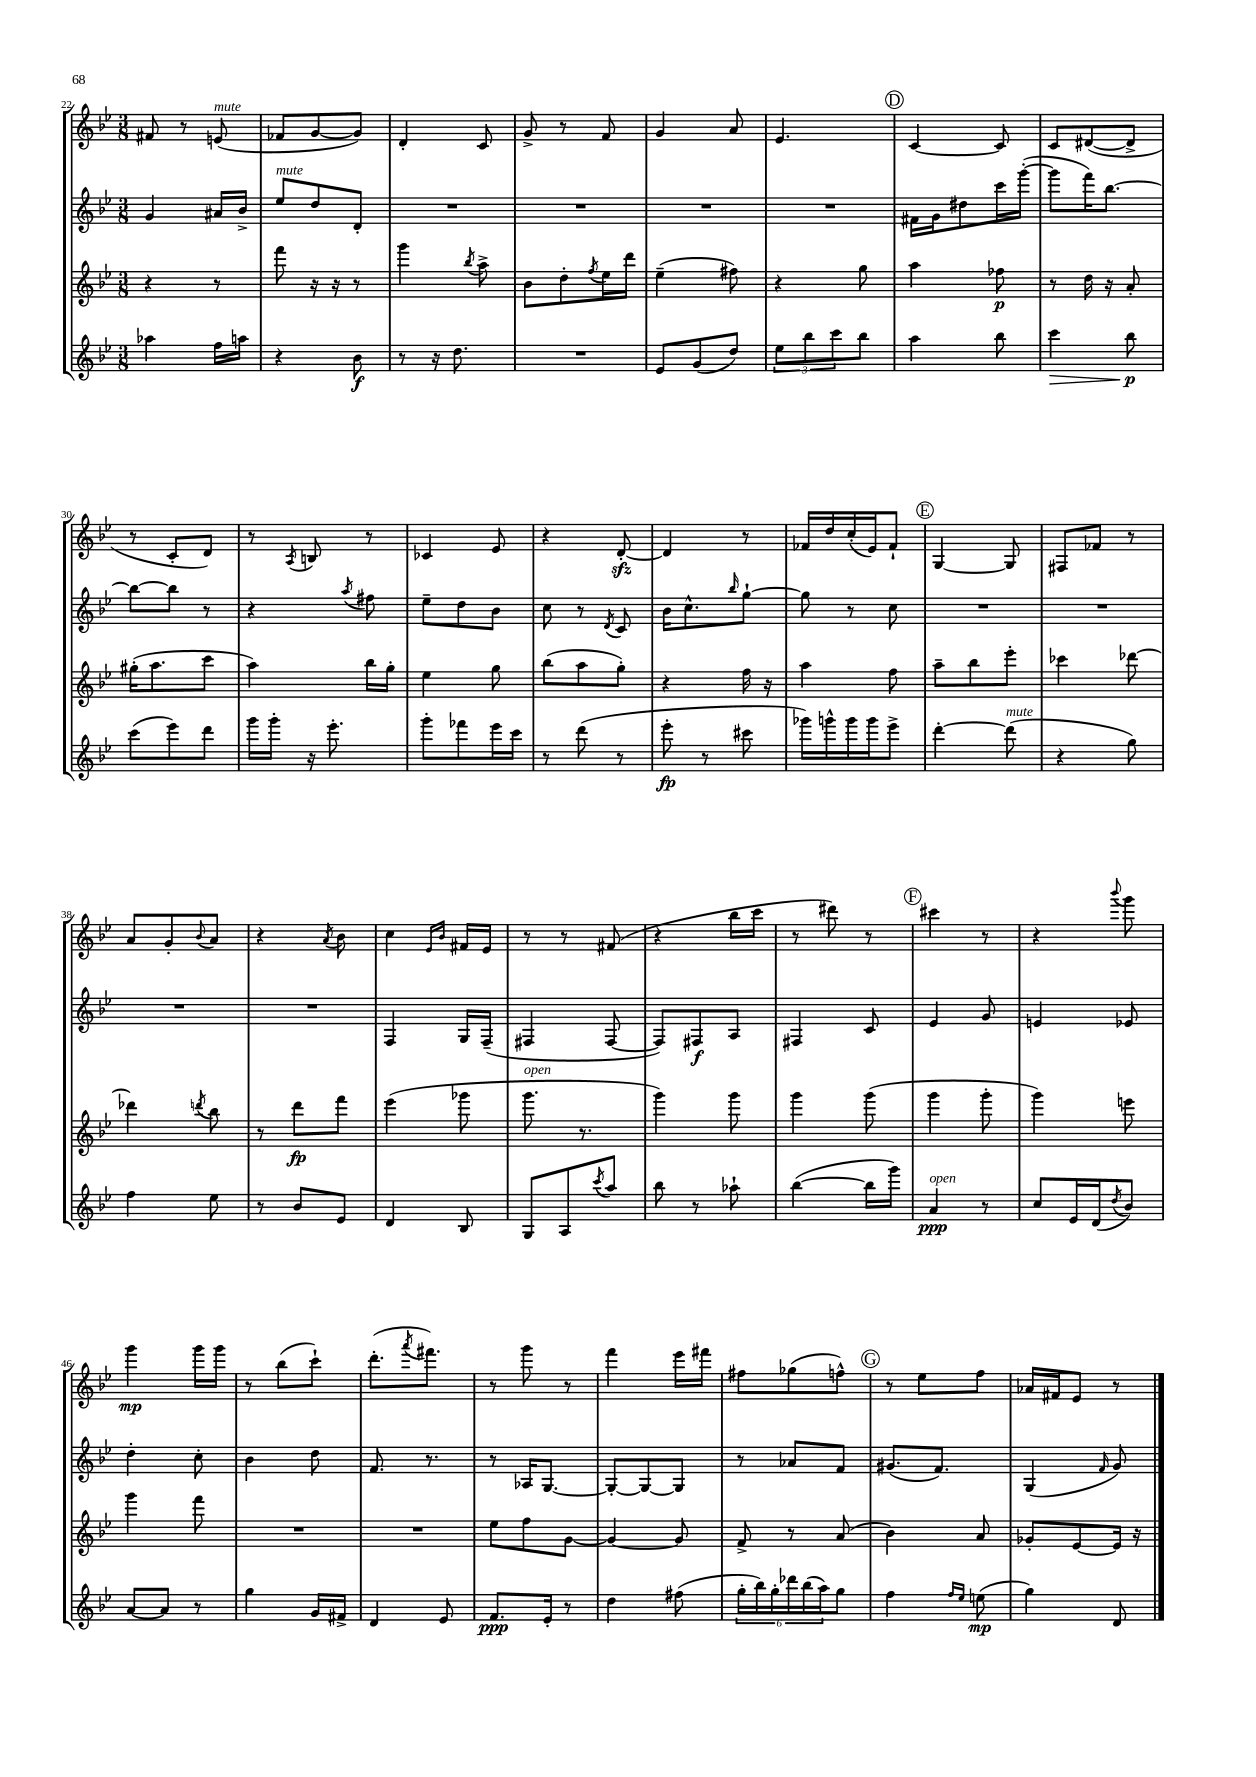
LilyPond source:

<<
\new StaffGroup <<
\new Staff = "s0" {
    \clef treble \key bes \major \numericTimeSignature \time 3/8
    fis'8 r8 e'8^\markup { \italic "mute" }( |
    fes'8 g'8~ g'8) |
    d'4-. c'8 |
    g'8-> r8 f'8 |
    g'4 a'8 |
    ees'4. |
    \mark \markup { \circle "D" } c'4~ c'8 |
    c'8 dis'8~( dis'8-> |
    r8 c'8-. d'8) |
    r8 \acciaccatura { a8 } b8 r8 |
    ces'4 ees'8 |
    r4 d'8~-.\sfz |
    d'4 r8 |
    fes'16 d''16 c''16-.( ees'16) fes'8-! |
    \mark \markup { \circle "E" } g4~ g8 |
    fis8 fes'8 r8 |
    a'8 g'8-. \appoggiatura { bes'8 } a'8 |
    r4 \acciaccatura { a'8 } bes'8 |
    c''4 \grace { ees'16 bes'16 } fis'16 ees'16 |
    r8 r8 fis'8( |
    r4 bes''16 c'''16 |
    r8 dis'''8) r8 |
    \mark \markup { \circle "F" } cis'''4 r8 |
    r4 \appoggiatura { bes'''8 } g'''8 |
    g'''4\mp g'''16 g'''16 |
    r8 bes''8( c'''8-!) |
    d'''8.-.( \acciaccatura { a'''8 } fis'''8.) |
    r8 g'''8 r8 |
    f'''4 ees'''16 fis'''16 |
    fis''8 ges''8( f''8-^) |
    \mark \markup { \circle "G" } r8 ees''8 f''8 |
    aes'16 fis'16 ees'8 r8 \bar "|." |
}
\new Staff = "s1" {
    \clef treble \key bes \major \numericTimeSignature \time 3/8
    g'4 ais'16 bes'16-> |
    ees''8^\markup { \italic "mute" } d''8 d'8-. |
    R4. |
    R4. |
    R4. |
    R4. |
    \mark \markup { \circle "D" } fis'16 g'16 dis''8 c'''16 g'''16~-.( |
    g'''8 f'''16) bes''8.~ |
    bes''8~ bes''8 r8 |
    r4 \acciaccatura { a''8 } fis''8 |
    ees''8-- d''8 bes'8 |
    c''8 r8 \acciaccatura { d'8 } c'8 |
    bes'16 c''8.-^ \grace { bes''16 } g''8~-! |
    g''8 r8 c''8 |
    \mark \markup { \circle "E" } R4. |
    R4. |
    R4. |
    R4. |
    f4 g16 f16--( |
    fis4 fis8~ |
    fis8) fis8\f a8 |
    fis4 c'8 |
    \mark \markup { \circle "F" } ees'4 g'8 |
    e'4 ees'8 |
    d''4-. c''8-. |
    bes'4 d''8 |
    f'8. r8. |
    r8 aes16 g8.~ |
    g8~-. g8~ g8 |
    r8 aes'8 f'8 |
    \mark \markup { \circle "G" } gis'8.( f'8.) |
    g4( \grace { f'16 } g'8) \bar "|." |
}
\new Staff = "s2" {
    \clef treble \key bes \major \numericTimeSignature \time 3/8
    r4 r8 |
    f'''8 r16 r16 r8 |
    g'''4 \acciaccatura { bes''8 } a''8-> |
    bes'8 d''8-. \acciaccatura { f''8 } ees''16 d'''16 |
    ees''4--( fis''8) |
    r4 g''8 |
    \mark \markup { \circle "D" } a''4 fes''8\p |
    r8 d''16 r16 a'8-. |
    gis''16-.( a''8. c'''8 |
    a''4) bes''16 g''16-. |
    ees''4 g''8 |
    bes''8( a''8 g''8-.) |
    r4 f''16 r16 |
    a''4 f''8 |
    \mark \markup { \circle "E" } a''8-- bes''8 ees'''8-. |
    ces'''4 des'''8~ |
    des'''4 \acciaccatura { d'''8 } bes''8 |
    r8 d'''8\fp f'''8 |
    ees'''4( ges'''8 |
    g'''8.^\markup { \italic "open" } r8. |
    g'''4) g'''8 |
    g'''4 g'''8( |
    \mark \markup { \circle "F" } g'''4 g'''8-. |
    g'''4) e'''8 |
    g'''4 f'''8 |
    R4. |
    R4. |
    ees''8 f''8 g'8~ |
    g'4~ g'8 |
    f'8-> r8 a'8( |
    \mark \markup { \circle "G" } bes'4) a'8 |
    ges'8-. ees'8~ ees'16 r16 \bar "|." |
}
\new Staff = "s3" {
    \clef treble \key bes \major \numericTimeSignature \time 3/8
    aes''4 f''16 a''16 |
    r4 bes'8\f |
    r8 r16 d''8. |
    R4. |
    ees'8 g'8( d''8) |
    \tuplet 3/2 { ees''8 bes''8 c'''8 } bes''8 |
    \mark \markup { \circle "D" } a''4 bes''8 |
    c'''4\> bes''8\p\! |
    c'''8( ees'''8) d'''8 |
    g'''16 g'''16-. r16 ees'''8.-. |
    g'''8-. fes'''8 ees'''16 c'''16 |
    r8 d'''8( r8 |
    ees'''8-.\fp r8 cis'''8 |
    ges'''16) g'''16-^ g'''16 g'''16 ees'''8-> |
    \mark \markup { \circle "E" } d'''4~-. d'''8^\markup { \italic "mute" }( |
    r4 g''8) |
    f''4 ees''8 |
    r8 bes'8 ees'8 |
    d'4 bes8 |
    g8 a8 \acciaccatura { c'''8 } a''8 |
    bes''8 r8 aes''8-! |
    bes''4~( bes''16 g'''16) |
    \mark \markup { \circle "F" } a'4\ppp^\markup { \italic "open" } r8 |
    c''8 ees'16 d'16( \acciaccatura { d''8 } bes'8) |
    a'8~ a'8 r8 |
    g''4 g'16 fis'16-> |
    d'4 ees'8 |
    f'8.\ppp ees'16-. r8 |
    d''4 fis''8( |
    \tuplet 6/4 { g''16-. bes''16) g''16-. des'''16 bes''16( a''16) } g''8 |
    \mark \markup { \circle "G" } f''4 \grace { f''16 ees''16 } e''8\mp( |
    g''4) d'8 \bar "|." |
}
>>
>>
\layout { \context { \Score currentBarNumber = #22 } }
